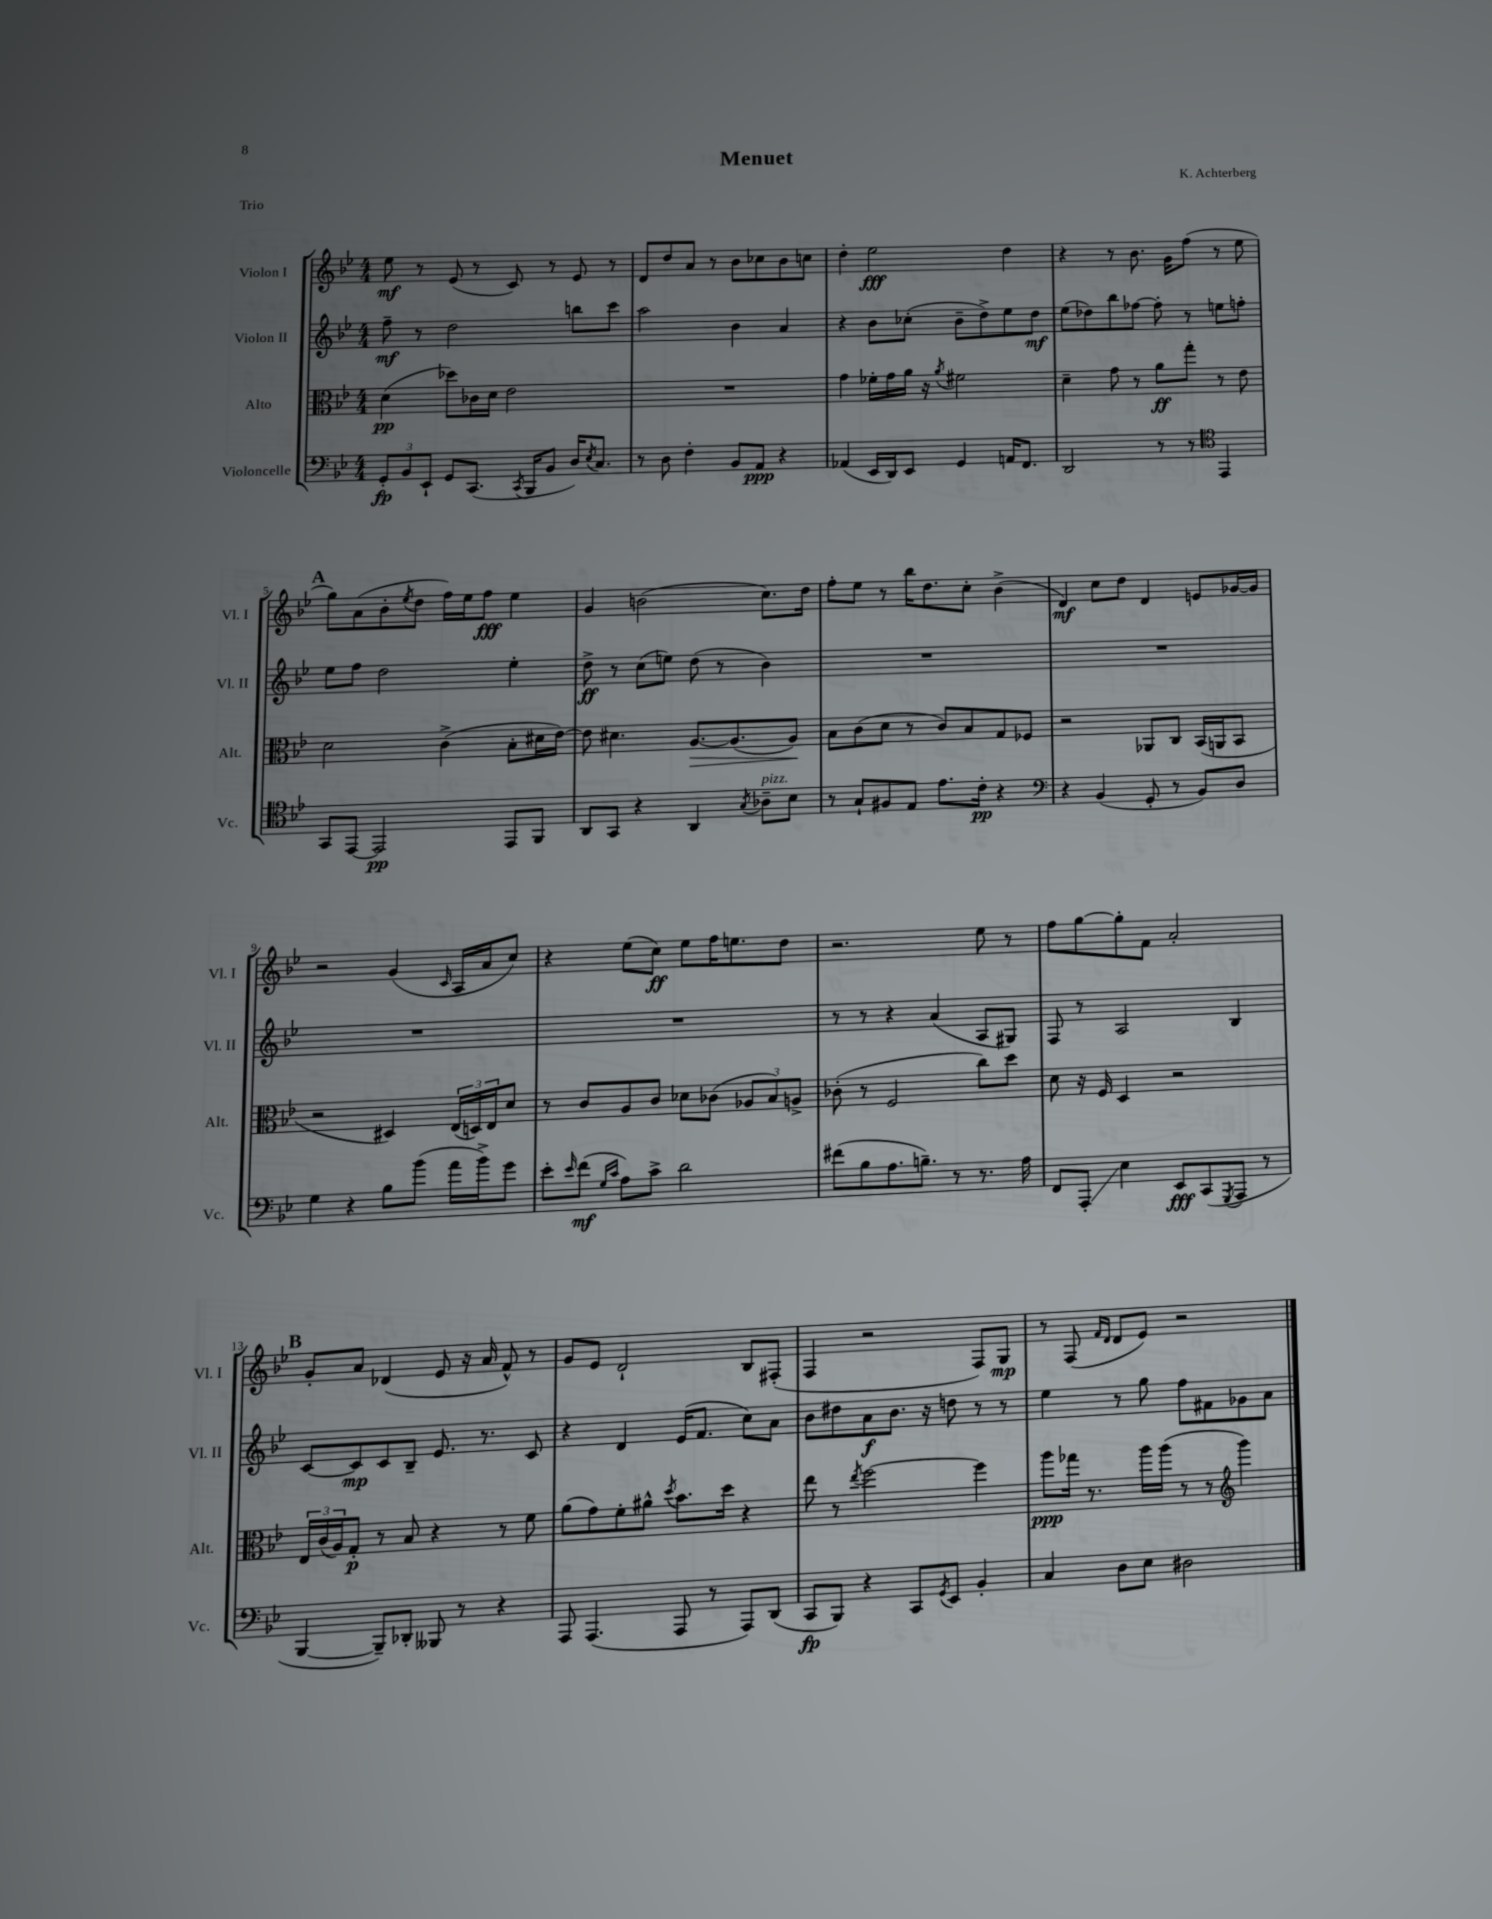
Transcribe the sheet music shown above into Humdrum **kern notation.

**kern	**kern	**kern	**kern
*staff4	*staff3	*staff2	*staff1
*clefF4	*clefC3	*clefG2	*clefG2
*k[b-e-]	*k[b-e-]	*k[b-e-]	*k[b-e-]
*M4/4	*M4/4	*M4/4	*M4/4
12GG'	(4d	8ff~	8ee-
12BB-	.	.	.
.	.	8r	8r
12EE-`	.	.	.
8GG	8dd-)	2dd	(8e-
(8.CC	16c-	.	8r
.	16d	.	.
.	2e-	.	8c)
8qCC	.	.	.
16BBB-	.	.	.
8BB-	.	.	8r
16D)	.	8bb	8e-
8qE-	.	.	.
8.C	.	.	.
.	.	8ccc	8r
=	=	=	=
8r	1r	2aa	8d
8D	.	.	8dd
4F'	.	.	8a
.	.	.	8r
8BB-	.	4b-	8b-
8AA	.	.	8cc-
4r	.	4a	8b-
.	.	.	8cc
=	=	=	=
(4AA-	4g	4r	4dd'
16EE-	16f-'	8b-	2ee-
16DD)	16g	.	.
8EE-	16a	(8cc-'	.
.	16r	.	.
.	8qa	.	.
4GG	2f#	8b-~	.
.	.	8dd^)	.
16AA	.	8ee-	4dd
8.FF	.	.	.
.	.	8dd	.
=	=	=	=
2DD	4d~	(8ee-	4r
.	.	8dd-)	.
.	8g	8bb-	8r
.	8r	[8ff-	8.b-
8r	8a	8ff-']	.
.	.	.	16g
8r	8gg'	8r	(8ff
*clefC4	*	*	*
4EE-	8r	8ee	8r
.	8e-	8ff'	8ee-
=	=	=	=
8GG	2d	8ee-	8gg)
[8EE-	.	8ff	(8a
2EE-]	.	2dd	8b-'
.	.	.	8qee-
.	.	.	8dd
.	(4c^	.	16ff)
.	.	.	16ee-
.	.	.	8ff
8EE-	8B-'	4ee-'	4ee-
8FF	16d#	.	.
.	[16e-)	.	.
=	=	=	=
8AA	8e-]	8dd^	4g
8GG	4.d#	8r	.
4r	.	(8cc	(2b
.	.	8ee)	.
4AA	[8.A	(8dd	.
.	.	8r	.
.	(8.A]	.	.
8qG	.	.	.
8A-~	.	4b-)	8.cc)
8B-	8A)	.	.
.	.	.	16dd
=	=	=	=
8r	8B-	1r	8ff'
8G`	(8c	.	8ee-
8F#	8d	.	8r
8E-	8r	.	16bb-
.	.	.	8.dd
8.e-	8c)	.	.
.	8B-	.	8cc'
16c'	.	.	.
4r	8G	.	(4b-^
.	8F-	.	.
=	=	=	=
*clefF4	*	*	*
4r	2r	1r	4d)
(4BB-	.	.	8cc
.	.	.	8dd
8GG'	8AA-	.	4d
8r	8C	.	.
8BB-)	(16BB-	.	8e
.	16AA	.	.
8D	8BB-	.	[16g-
.	.	.	16g-]
=	=	=	=
4G	2r	1r	2r
4r	.	.	.
8B-	4D#)	.	(4g
(8b-	.	.	.
.	.	.	16qqc
16a	(24E-	.	16A
.	24D)	.	.
16b-^)	.	.	16a
.	24E-	.	.
8g	8d	.	8cc)
=	=	=	=
8e-'	8r	1r	4r
16qqe-	.	.	.
(8f	8c	.	.
16qqG	.	.	.
16qqc	.	.	.
8A)	8A	.	(8ee-
8c^	8c	.	8cc)
2d	8d-	.	8ee-
.	(8c-	.	16ff
.	.	.	8.ee
.	12A-	.	.
.	12B-)	.	.
.	.	.	8dd
.	12A^	.	.
=	=	=	=
(8f#	(8c-'	8r	2.r
8B-	8r	8r	.
8.A	2F	4r	.
8.B~)	.	.	.
.	.	(4a	.
8r	.	.	.
8.r	8cc)	8A	8ee-
.	8dd	8G#)	8r
16A	.	.	.
=	=	=	=
8FF	8d	8F	8ff
8AAA'	16r	8r	[8gg
.	16F	.	.
4E-	4D	2A	8gg']
.	.	.	8f
8EE-	2r	.	2a'
(8CC	.	.	.
8qGGG	.	.	.
8AAA	.	4B-	.
8r	.	.	.
=	=	=	=
[4BBB-	24E-	[8c	8g'
.	(24c	.	.
.	24A)	.	.
.	8G'	8c]	8a
8BBB-~])	8r	8c	(4d-
8DD-'	8B-	8B-~	.
8BBB--	4r	8.e-	8e-
8r	.	.	16r
.	.	8.r	16a
4r	8r	.	8f^^)
.	8f	8c	8r
=	=	=	=
8AAA	(8a	4r	8g
(4.AAA	8g)	.	8e-
.	8f'	4d	2d`
.	8a#^^	.	.
.	8qdd	.	.
8AAA	8.b-	(16e-	.
.	.	8.f	.
8r	.	.	.
.	16dd	.	.
8AAA)	4r	8cc)	8B-
(8DD	.	8a	(8F#'
=	=	=	=
8CC	8ee-	8b-	4F
8BBB-)	8r	8dd#	.
.	8qee-	.	.
4r	[2ff	8a	2r
.	.	8.b-	.
8CC	.	.	.
.	.	16r	.
8qGG	.	.	.
8EE-	.	8dd	.
4BB-'	4ff]	8r	8F)
.	.	8r	8G
=	=	=	=
4C	8aa	4ee-	8r
.	16gg-	.	(8F
.	8.r	.	.
.	.	.	16qqf
.	.	.	16qqd
8D	.	8r	8d
8E-	16aa	8gg	8e-)
.	(16aa	.	.
2D#	8r	8ff	2r
.	8r	8f#	.
*	*clefG2	*	*
.	4ggg)	8g-	.
.	.	8a	.
==	==	==	==
*-	*-	*-	*-
